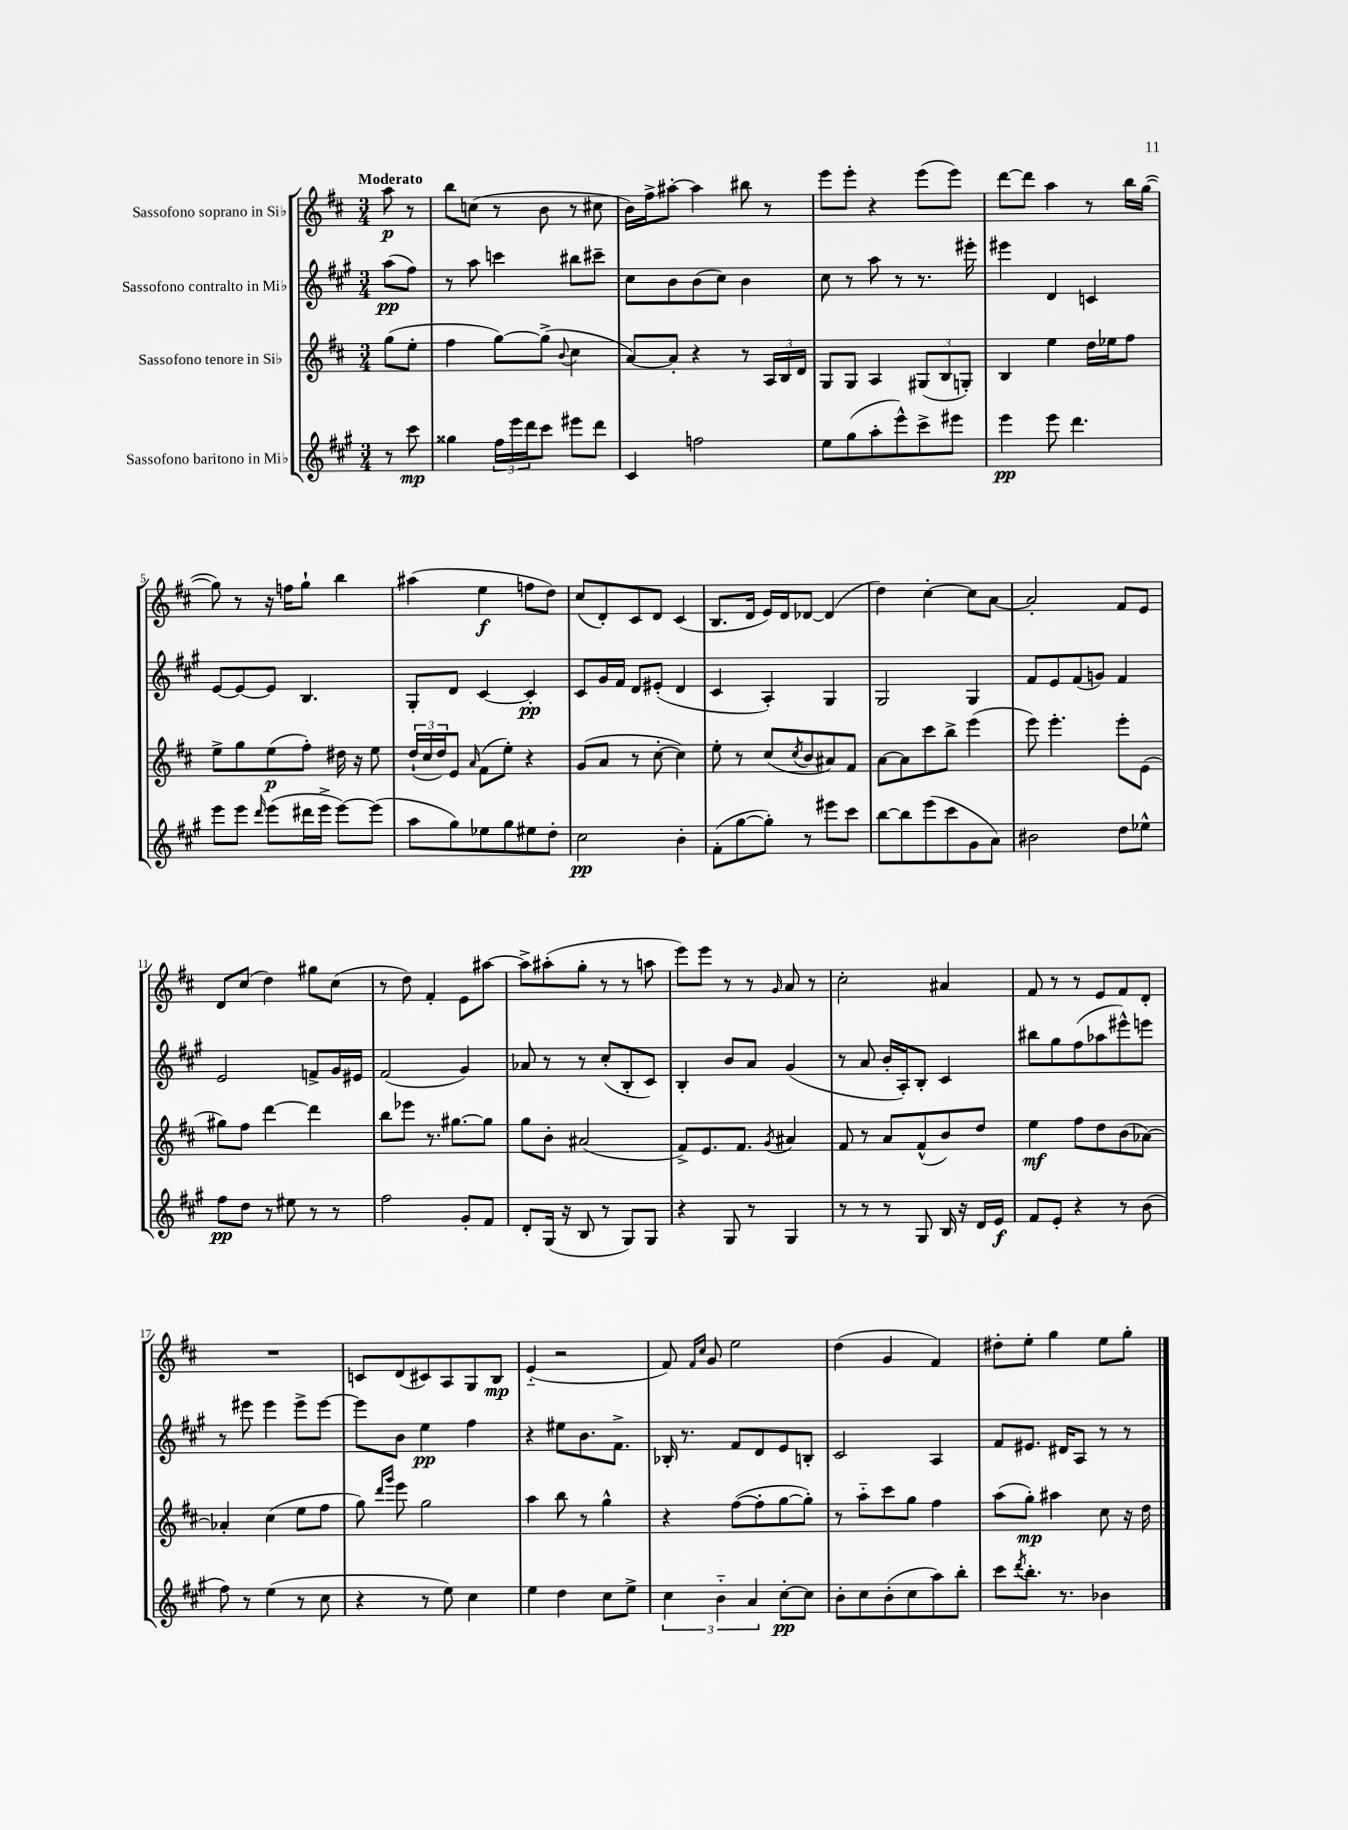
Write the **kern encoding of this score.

**kern	**kern	**kern	**kern
*staff4	*staff3	*staff2	*staff1
*clefG2	*clefG2	*clefG2	*clefG2
*k[f#c#g#]	*k[f#c#]	*k[f#c#g#]	*k[f#c#]
*M3/4	*M3/4	*M3/4	*M3/4
8r	(8gg	(8aa	8aa
8ccc#	8ee'	8ff#)	8r
=	=	=	=
4gg##	4ff#	8r	8bb
.	.	8aa	(8cc
24ff#	[8gg)	4ccc	8r
24eee	.	.	.
24ddd	.	.	.
8ccc#	(8gg^]	.	8b
.	8qqb	.	.
8eee#	4cc#	8bb#	8r
8ddd	.	8ccc#~	8cc#
=	=	=	=
4c#	[8a)	8cc#	16b)
.	.	.	16ff#^
.	8a']	8b	[8aa#'
2ff	4r	(8b	4aa#]
.	.	8cc#)	.
.	8r	4b	8bb#
.	24A	.	8r
.	24B	.	.
.	24d	.	.
=	=	=	=
8ee	8G	8cc#	8eee
(8gg#	8G	8r	8eee'
8aa'	4A	8aa	4r
8eee^^)	.	8r	.
8ccc#^	(12G#	8.r	(8eee
.	12B	.	.
8eee#	.	.	8eee)
.	12G')	.	.
.	.	16eee#'	.
=	=	=	=
4eee	4B	4eee#	[8ddd
.	.	.	8ddd]
8eee	4ee	4d	4aa
4.ddd	.	.	.
.	16dd	4c	8r
.	16ee-	.	.
.	8ff#	.	16bb
.	.	.	([16gg
=	=	=	=
8eee	8ee^	[8e	8gg])
8eee	8gg	8e_	8r
16qqddd	.	.	.
(8eee	(8ee	8e]	16r
.	.	.	16ff
16ddd#	8ff#')	4.B	8gg`
16eee^	.	.	.
[8eee)	16dd#	.	4bb
.	16r	.	.
(8eee]	8ee	.	.
=	=	=	=
8aa	(24dd`	8G#'	(4aa#
.	24cc#	.	.
.	24dd)	.	.
8gg#)	8e	8d	.
.	16qqa	.	.
8ee-	(8f#	[4c#	4ee
8gg#	8ee')	.	.
8ee#	4r	4c#']	8ff
8dd'	.	.	8dd)
=	=	=	=
2cc#	(8g	8c#	(8cc#
.	8a	16g#	8d')
.	.	16f#	.
.	8r	8d	8c#
.	[8cc#'	(8e#'	8d
4b'	4cc#])	4d	(4c#
=	=	=	=
(8f#'	8ee'	4c#	8.B
[8gg#	8r	.	.
.	.	.	16d
8gg#'])	(8cc#	4A')	16e)
.	.	.	16d
.	8qcc#	.	.
8r	8b	.	[8d-
8eee#	8a#)	4G#	(4d-]
8ccc#	8f#	.	.
=	=	=	=
[8bb	[8a	2G#	4dd)
8bb]	8a]	.	.
(8eee	8ccc#	.	[4cc#'
8ccc#	8bb^	.	.
8g#	(4eee	4G#	8cc#]
8a)	.	.	[8a
=	=	=	=
2b#	8eee)	8f#	2a']
.	4.eee'	8e	.
.	.	(8f#	.
.	.	8g)	.
8dd	8eee'	4f#	8f#
8ee-^^	(8e	.	8e
=	=	=	=
8ff#	8gg#)	2e	8d
8dd	8ff#	.	(8cc#
8r	[4ddd	.	4dd)
8ee#	.	.	.
8r	4ddd]	8f^	8gg#
8r	.	16g#	(8cc#
.	.	16e#	.
=	=	=	=
2ff#	8bb	(2f#	8r
.	8eee-	.	8dd)
.	8.r	.	4f#'
.	[8.gg#	.	.
8g#'	.	4g#)	8e
8f#	8gg#]	.	[8aa#
=	=	=	=
8d'	8gg	8a-	8aa#^]
(16G#	8b'	8r	(8aa#'
16r	.	.	.
8B	(2a#	8r	8gg'
8r	.	(8cc#'	8r
8G#)	.	8B'	8r
8G#	.	8c#)	8aa
=	=	=	=
4r	8f#^)	4B'	8eee)
.	8.e	.	8eee
8G#	.	8b	8r
.	8.f#	.	.
8r	.	8a	8r
.	8qg	.	16qqg
4G#	4a#	(4g#	8a
.	.	.	8r
=	=	=	=
8r	8f#	8r	2cc#'
8r	8r	8a	.
8r	8a	16b'	.
.	.	16A')	.
8G#	(8f#^^	8B'	.
16B	8b)	4c#	4a#
16r	.	.	.
16d	8dd	.	.
16e	.	.	.
=	=	=	=
8f#	4ee	8bb#	8f#
8e'	.	8gg#	8r
4r	8ff#	(8ff#	8r
.	8dd	8aa-	8e
8r	(8b	8eee#^^)	8f#
(8b	[8a-)	8eee	8d'
=	=	=	=
8ff#)	4a-']	8r	2.r
8r	.	8eee#	.
(4ee	(4cc#	4eee#	.
8r	8ee	8eee#^	.
8cc#	8ff#	[8eee#	.
=	=	=	=
4r	8gg)	8eee#]	8c
.	16qqddd	.	.
.	16qqggg	.	.
.	8eee	8b	(8d
8r	2gg	4ee	8c#)
8ee)	.	.	8A
4cc#	.	4ff#	8G
.	.	.	8B
=	=	=	=
4ee	4aa	4r	(4e'~
4dd	8bb	8ee#	2r
.	8r	8.b	.
8cc#	4gg^^	.	.
.	.	8.f#^	.
8ee^	.	.	.
=	=	=	=
6cc#	4r	16B-'	8f#)
.	.	8.r	.
.	.	.	16qqf#
.	.	.	16qqcc#
.	.	.	8g
6b'~	.	.	.
.	([8ff#	8f#	2ee
6a	.	.	.
.	8ff#']	8d	.
[8cc#'	[8gg	8e	.
8cc#]	8gg'])	8B'	.
=	=	=	=
8b'	8r	2c#	(4dd
8cc#	8aa'~	.	.
(8b'	8ccc#	.	4g
8cc#	8gg	.	.
8aa)	4ff#	4A	4f#)
8bb'	.	.	.
=	=	=	=
8ccc#	(8aa	8f#	8dd#'
8qddd	.	.	.
8.bb'	8gg')	8.e#	8ee'
.	4aa#	.	4gg
8.r	.	16d#	.
.	.	8A	.
4b-	8cc#	8r	8ee
.	16r	8r	8gg'
.	16dd	.	.
==	==	==	==
*-	*-	*-	*-
